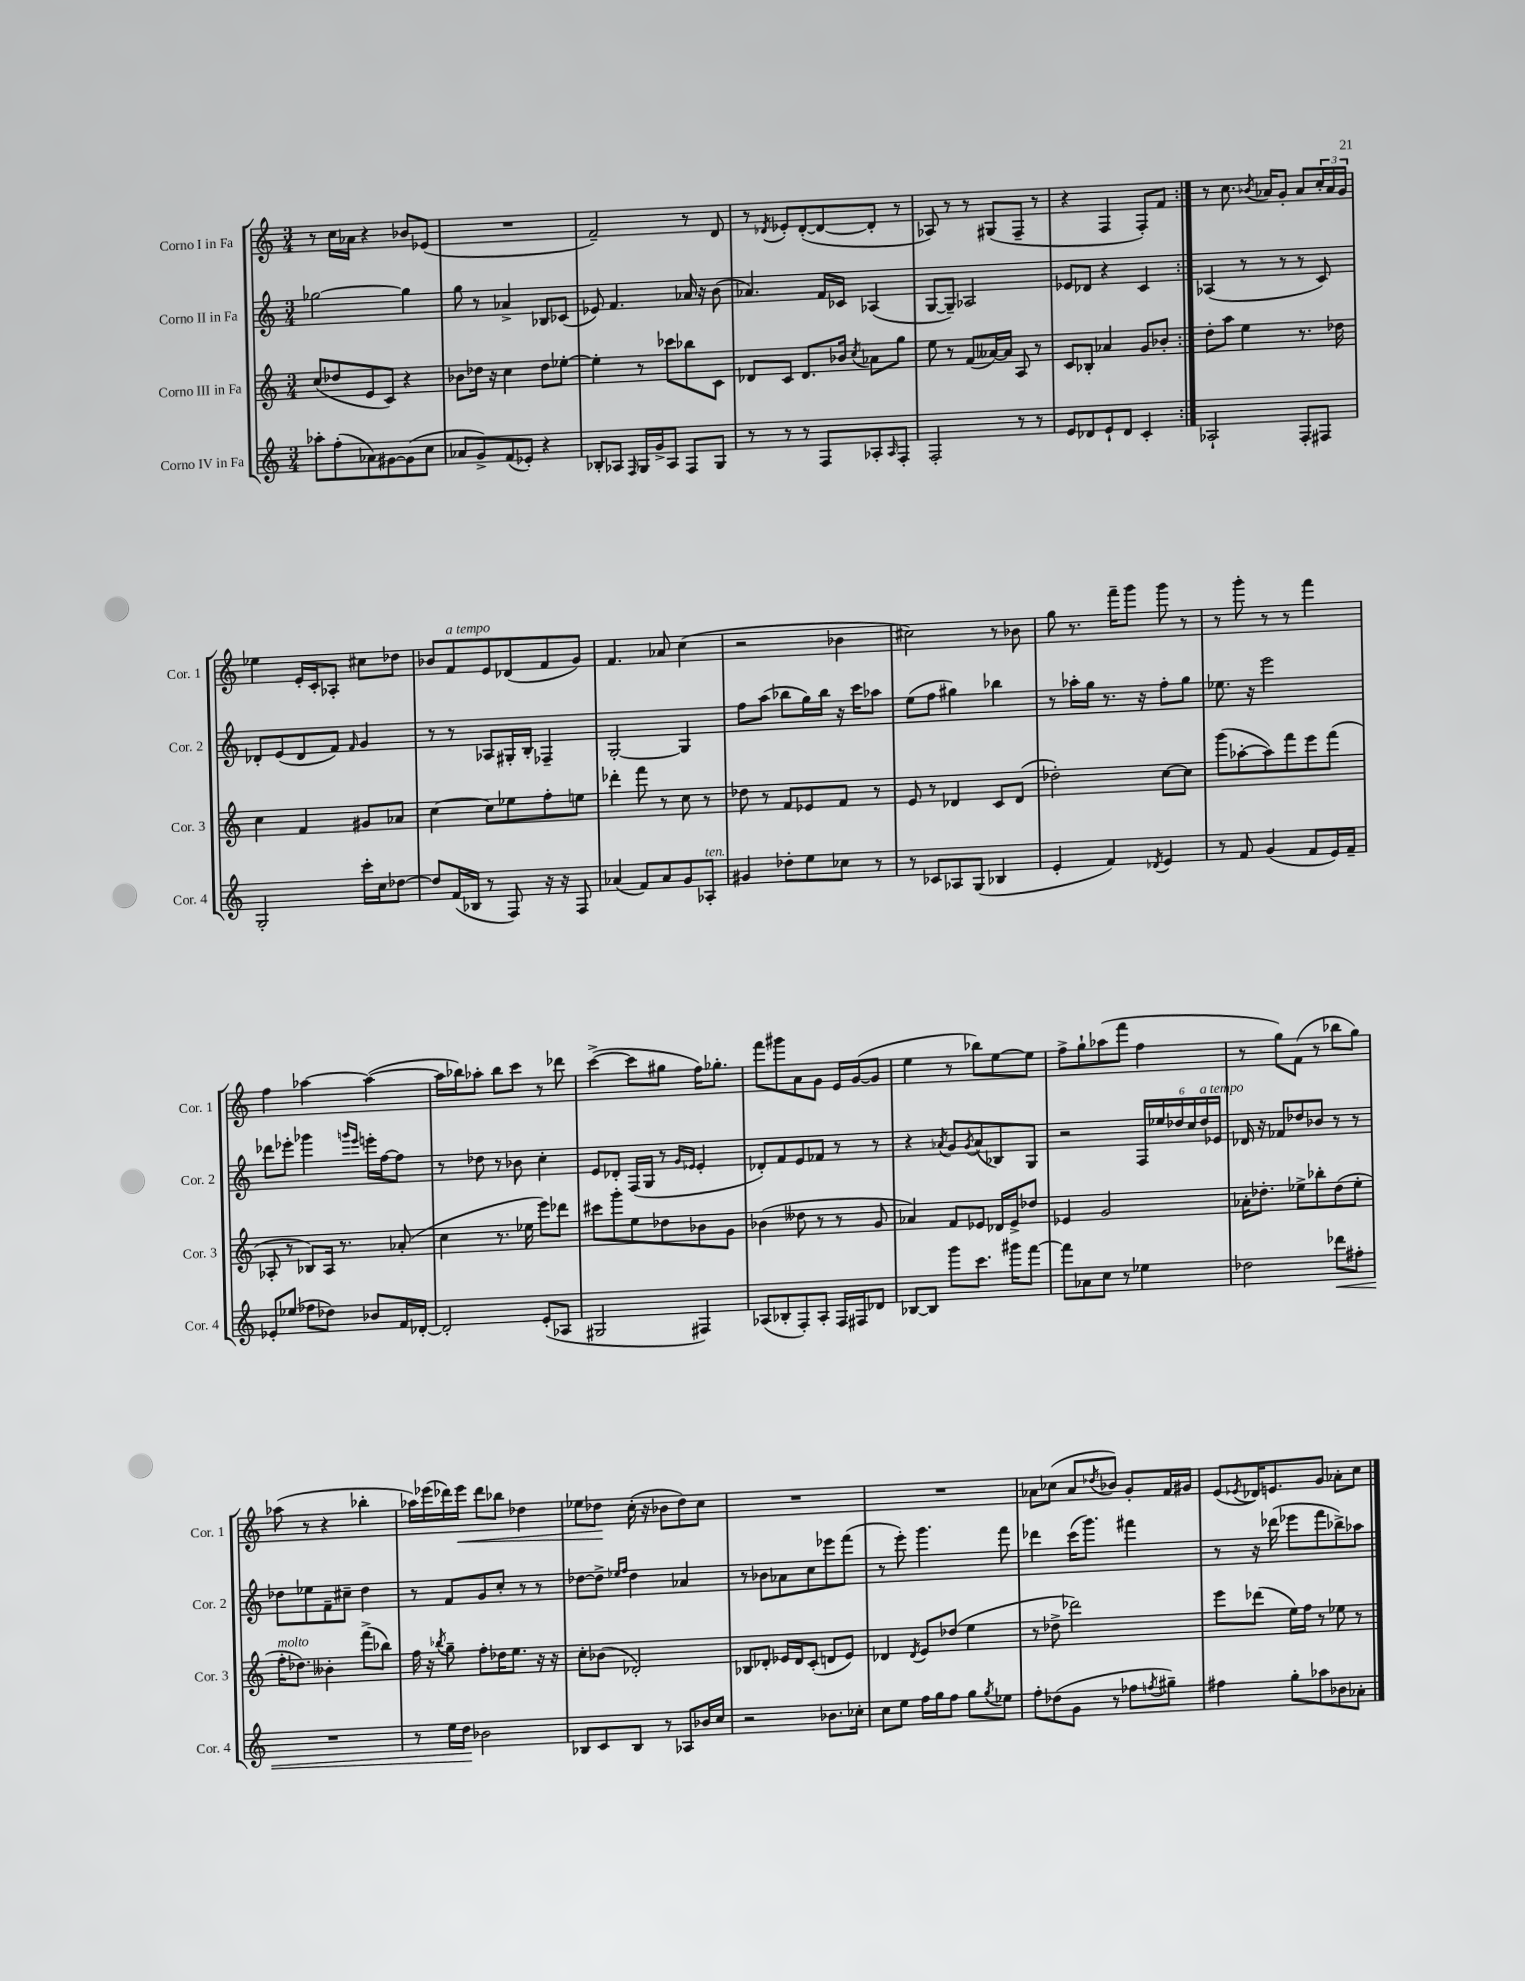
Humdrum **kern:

**kern	**kern	**kern	**kern
*staff4	*staff3	*staff2	*staff1
*clefG2	*clefG2	*clefG2	*clefG2
*k[]	*k[]	*k[]	*k[]
*M3/4	*M3/4	*M3/4	*M3/4
8aa-'	(8cc	[2gg-	8r
(8ff'	8dd-	.	16cc
.	.	.	16a-
8a-)	8e	.	4r
[8g#	8c)	.	.
(8g#]	4r	4gg-]	8b-
8cc	.	.	(8e-
=	=	=	=
8a-	8b-	8gg	2.r
8g^)	16dd-	8r	.
.	16r	.	.
(8f	4cc	4a-^	.
8e-')	.	.	.
4r	8dd-	8B-	.
.	[8ee-'	(8c-	.
=	=	=	=
8B-'	4ee-']	8e-)	2f~)
8A-	.	4.f	.
16qqF	.	.	.
16G	8r	.	.
16g^	.	.	.
8A-	8ccc-	.	.
8F	8bb-	16a-	8r
.	.	16r	.
8G	8c	(8b	8d
=	=	=	=
8r	8d-	4.a-)	8r
.	.	.	8qd-
8r	8c	.	8e-'
8r	8.d-	.	([8d-'
8F	.	16f	8d-_
.	16b-	16c-	.
.	8qcc	.	.
8A-'	8a-	(4A-	8d-']
16qqA-	.	.	.
8F'	8gg	.	8r
=	=	=	=
2F'	8ee	[8G	8A-)
.	8r	8G~])	8r
.	(8f	2A-	8r
.	[16a--)	.	(8G#
.	16a--]	.	.
8r	8A	.	8F~
8r	8r	.	8r
=	=	=	=
8e	8c	8e-	4r
8d-	8B-'	8d-	.
8e`	4a-	4r	4F
8d-	.	.	.
4c'	8g	4c	8F')
.	8b-'	.	8f
=:|!	=:|!	=:|!	=:|!
2A-`	8dd'	(4A-	8r
.	8aa	.	8.cc
.	4ee	8r	.
.	.	.	8qb-
.	.	.	16a-
.	.	8r	8g'
8F'	8.r	8r	8a-
8F#	.	8c)	24cc'
.	.	.	24a-
.	16dd-	.	.
.	.	.	24g
=	=	=	=
2G'	4cc	8d-'	4ee-
.	.	(8e	.
.	4f	8d-	16e'
.	.	.	16c'
.	.	8f)	8A-'
.	.	16qqf	.
16ccc'	8g#	4g	8cc#
16cc	.	.	.
[8dd-	8a-	.	8dd-
=	=	=	=
8dd-]	[4cc	8r	8b-
(16f	.	8r	8f
16B-	.	.	.
8r	8cc]	8A-	8e
8F)	8ee-	16G#'	(8d-
.	.	16B'	.
16r	8ff'	4F-~	8f
16r	.	.	.
8F	8ee	.	8g)
=	=	=	=
(4a-	4ddd-'	[2G'	4.f
8f)	8fff	.	.
8a-	8r	.	8a-
8g	8cc	4G]	(4cc
8A-'	8r	.	.
=	=	=	=
4g#	8dd-	8ff	2r
.	8r	(8aa	.
8dd-'	8f	8bb-	.
8ee	8e-	16gg)	.
.	.	16bb-	.
8cc-	8f	16r	4b-
.	.	16ccc	.
8r	8r	8aa-	.
=	=	=	=
8r	8e	(8ee	2cc#)
8c-	8r	8ff	.
8A-	4d-	4gg#)	.
(8G	.	.	.
4B-	8c	4bb-	8r
.	(8d-	.	8b-
=	=	=	=
4e'	2dd-')	8r	8gg
.	.	16aa-'	8.r
.	.	16gg	.
4f)	.	8.r	.
.	.	.	16fff~
.	.	.	8ggg
.	.	16r	.
8qd-	.	.	.
4e	[8cc	8ff'	8ggg
.	8cc]	8gg	8r
=	=	=	=
8r	(8ggg	8.ee-	8r
8f	[8aa-'	.	8ggg'
.	.	16r	.
(4g	8aa-])	2eee	8r
.	8fff	.	8r
8f	8eee	.	4fff
16e)	(8fff	.	.
16f~	.	.	.
=	=	=	=
8e-'	8A-'	8ddd-	4ff
(8ee-	8r	8eee-'	.
8ff-	8B-)	4ggg-	[4aa-
8dd-)	16A-	.	.
.	8.r	.	.
.	.	16qqggg	.
.	.	16qqeee-	.
8b-	.	16eee'	(4aa-_
.	.	[16ff	.
16f	(8a-'	8ff]	.
[16d-'	.	.	.
=	=	=	=
2d-']	4cc	8r	16aa-]
.	.	.	16bb-)
.	.	8dd-	8aa-'
.	8.r	8r	8bb-
.	.	8b-	8ccc
.	16ee-	.	.
(8e'	8eee)	4cc'	8r
8A-	8ddd-	.	8ddd-
=	=	=	=
2G#	8ccc#	8e	([4ccc^
.	8ggg'	8d-'	.
.	8ee	(16F	8ccc]
.	.	16G	.
.	8dd-	8r	8gg#
.	.	16qqg	.
.	.	16qqe-	.
4F#)	8b-	4e-'	16ff)
.	.	.	8.gg-'
.	8g	.	.
=	=	=	=
(8A-	(4b-	8d-')	8fff
8B-'	.	8f	8ggg#
8F')	8dd--	8e	8a
8A-'	8r	8f-	8g
16F	8r	8r	16e
16F#	.	.	([16g
8d-	8g	8r	8g]
=	=	=	=
[8B-	4a-)	4r	4ee
8B-]	.	.	.
.	.	8qa-	.
8ggg	8f	8g	8r
.	.	8qg	.
8.ccc	8e-	(8a-	8bb-)
.	16d-	8B-)	[8ee
16ggg#	16e-^	.	.
[8fff	8dd-	8G	8ee]
=	=	=	=
8fff]	4e-	2r	8ff^
8a-	.	.	8gg`
8cc	2g	.	(8aa-
8r	.	.	8fff
4ee-	.	24F	4ff
.	.	24ee-	.
.	.	24dd-	.
.	.	24cc	.
.	.	24dd-	.
.	.	24e-	.
=	=	=	=
2dd-	16a-'	16d-	8r
.	8.dd-'	16r	.
.	.	8f-	8gg)
.	8ee-^	8dd-	(8f
.	8bb-'	8b-	8r
8ddd-	(8dd-	8r	8bb-
8ff#'	8ee-'	8r	8gg)
=	=	=	=
2.r	16ff'	8dd-	(8aa-
.	8.dd-)	.	.
.	.	8ee-	8r
.	4b--'	8f~	4r
.	.	8cc#~	.
.	(8fff^	4dd-	4bb-'
.	8bb-)	.	.
=	=	=	=
8r	16ff	8r	16aa-)
.	16r	.	(16eee-
.	8qbb-	.	.
16ee	8gg~	8f	16ddd-)
16dd	.	.	16eee-
2b-	8ff'	8g	8ddd-
.	16dd-	8cc'	8bb-
.	8.ee	.	.
.	.	8r	4dd-
.	16r	8r	.
.	16r	.	.
=	=	=	=
8B-	8cc'	[8dd-	8ee-
8c	(8b-	8dd-^]	8dd-
.	.	16qqee-	.
.	.	16qqff	.
8B-	2d-')	4dd-	(16cc'
.	.	.	16r
8r	.	.	8b-
8A-	.	4a-	8dd-)
16b-	.	.	8cc
16cc	.	.	.
=	=	=	=
2r	8B-	8r	2.r
.	8d-'	8b-	.
.	16e-	8a-	.
.	16d-	.	.
.	(8c'	8cc	.
8.b-	8d	8eee-	.
.	8e-)	(8fff	.
16cc-'	.	.	.
=	=	=	=
8cc	4d-	8r	2.r
8ee	.	8eee')	.
.	8qd-	.	.
16ff	8e	4.ggg	.
16gg	.	.	.
8ff	(8dd-	.	.
8gg	4ee	.	.
8qgg	.	.	.
8ee-	.	8fff	.
=	=	=	=
8ff'	8r	4ddd-	8a-
(8dd-	8dd-^	.	(8cc-
8g	2ddd-)	(16ccc	8a-
.	.	8.ggg)	.
.	.	.	8qdd-
8r	.	.	8b-)
8ff-	.	4fff#	8g'
8qff	.	.	.
8gg#~)	.	.	16f
.	.	.	16g#
=	=	=	=
4ff#	8eee	8r	(8e
.	.	.	8qe-
.	(8ddd-	16r	16d-)
.	.	(16ddd-	8.e
8gg'	16ee)	8eee-	.
.	16ff	.	.
8aa-	8r	8fff	8g
8b-	8ee-	8bb-^)	8a-'
8a-'	8r	8aa-	8cc
==	==	==	==
*-	*-	*-	*-
